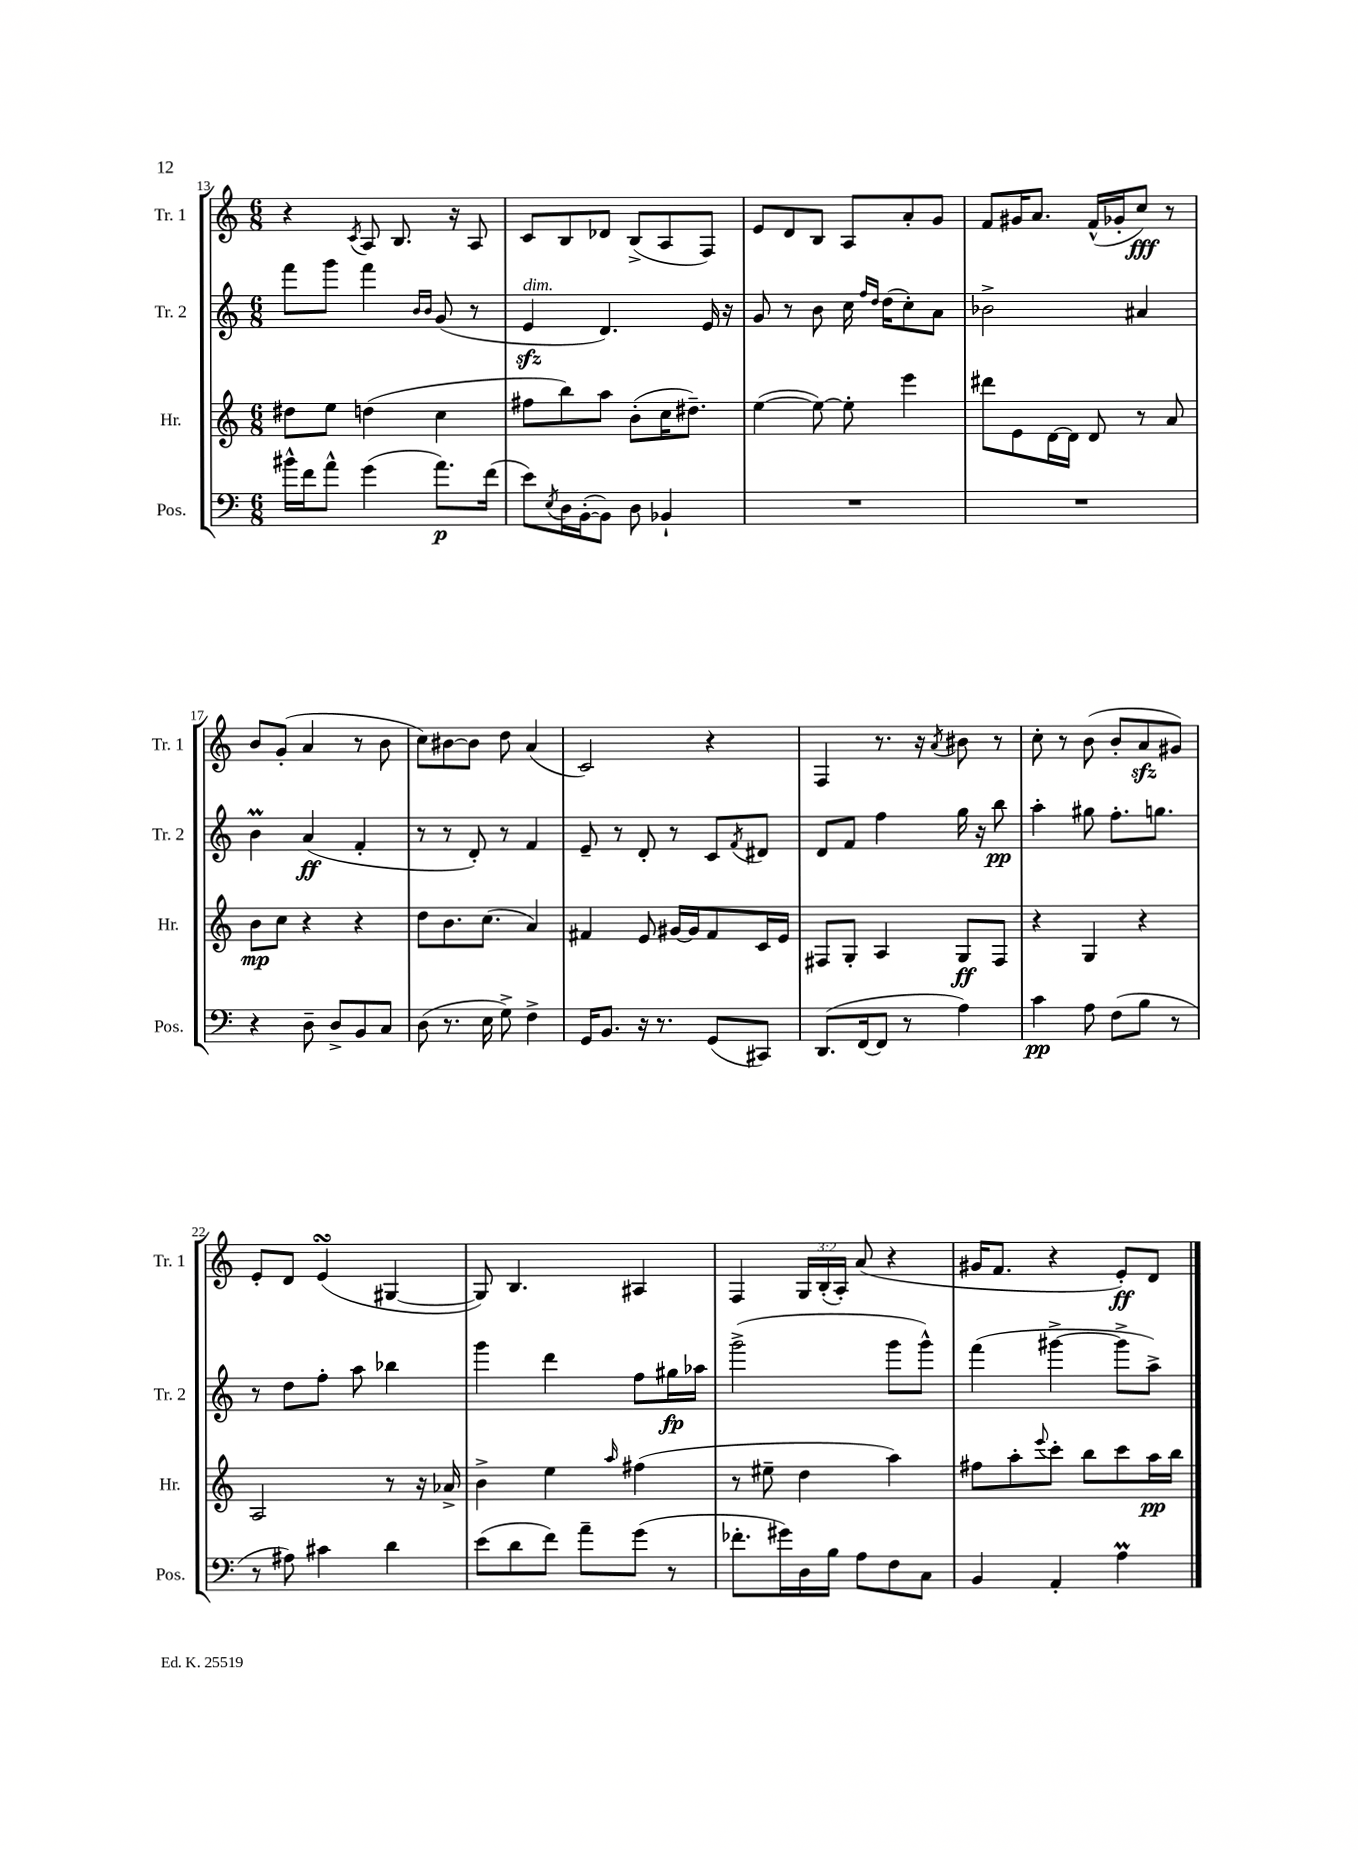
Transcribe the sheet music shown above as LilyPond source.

<<
\new StaffGroup <<
\new Staff = "s0" \with { instrumentName = "Tr. 1" shortInstrumentName = "Tr. 1" } {
    \clef treble \key c \major \numericTimeSignature \time 6/8 \override Staff.TupletNumber.text = #tuplet-number::calc-fraction-text
    r4 \acciaccatura { c'8 } a8 b8. r16 a8 |
    c'8 b8 des'8 b8->( a8 f8) |
    e'8 d'8 b8 a8 a'8-. g'8 |
    f'8 gis'16 a'8. f'16-^( ges'16-. c''8\fff) r8 |
    b'8 g'8-.( a'4 r8 b'8 |
    c''8) bis'8~ bis'8 d''8 a'4( |
    c'2) r4 |
    f4 r8. r16 \acciaccatura { a'8 } bis'8 r8 |
    c''8-. r8 b'8( b'8-. a'8\sfz gis'8) |
    e'8-. d'8 e'4\turn( gis4~ |
    gis8) b4. ais4 |
    f4 \tuplet 3/2 { g16 b16-.( a16-.) } a'8( r4 |
    gis'16 f'8. r4 e'8-.\ff) d'8 \bar "|." |
}
\new Staff = "s1" \with { instrumentName = "Tr. 2" shortInstrumentName = "Tr. 2" } {
    \clef treble \key c \major \numericTimeSignature \time 6/8
    f'''8 g'''8 f'''4 \grace { b'16 b'16 } g'8( r8 |
    e'4\sfz^\markup { \italic "dim." } d'4.) e'16 r16 |
    g'8 r8 b'8 c''16 \grace { f''16 d''16 } d''16( c''8-.) a'8 |
    bes'2-> ais'4 |
    b'4\prall a'4\ff( f'4-. |
    r8 r8 d'8-.) r8 f'4 |
    e'8-- r8 d'8-. r8 c'8 \acciaccatura { f'8 } dis'8 |
    d'8 f'8 f''4 g''16 r16 b''8\pp |
    a''4-. gis''8 f''8.-. g''8. |
    r8 d''8 f''8-. a''8 bes''4 |
    g'''4 d'''4 f''8 gis''16\fp aes''16 |
    g'''2->( g'''8 g'''8-^) |
    f'''4( gis'''4~-> gis'''8-> a''8->) \bar "|." |
}
\new Staff = "s2" \with { instrumentName = "Hr." shortInstrumentName = "Hr." } {
    \clef treble \key c \major \numericTimeSignature \time 6/8
    dis''8 e''8 d''4( c''4 |
    fis''8 b''8) a''8 b'8-.( c''16 dis''8.--) |
    e''4~( e''8~) e''8-. e'''4 |
    dis'''8 e'8 d'16~ d'16 d'8 r8 a'8 |
    b'8\mp c''8 r4 r4 |
    d''8 b'8. c''8.( a'4) |
    fis'4 e'8 gis'16~ gis'16 fis'8 c'16 e'16 |
    fis8 g8-. a4 g8\ff fis8 |
    r4 g4 r4 |
    a2 r8 r16 aes'16-> |
    b'4-> e''4 \grace { a''16 } fis''4( |
    r8 eis''8-- d''4 a''4) |
    fis''8 a''8-. \appoggiatura { e'''8 } c'''8-. b''8 c'''8 a''16\pp b''16 \bar "|." |
}
\new Staff = "s3" \with { instrumentName = "Pos." shortInstrumentName = "Pos." } {
    \clef bass \key c \major \numericTimeSignature \time 6/8
    bis'16-^ f'16 a'8-^ g'4( a'8.\p) f'16( |
    e'8) \acciaccatura { e8 } d16 b,16~-.( b,8) d8 bes,4-! |
    R2. |
    R2. |
    r4 d8-- d8-> b,8 c8 |
    d8( r8. e16 g8->) f4-> |
    g,16 b,8. r16 r8. g,8( cis,8) |
    d,8.( f,16~ f,8 r8 a4) |
    c'4\pp a8 f8( b8 r8 |
    r8 ais8) cis'4 d'4 |
    e'8( d'8 f'8) a'8-- g'8( r8 |
    fes'8.-. gis'16) d16 b16 a8 f8 c8 |
    b,4 a,4-. a4\prall \bar "|." |
}
>>
>>
\layout { \context { \Score currentBarNumber = #13 } }
